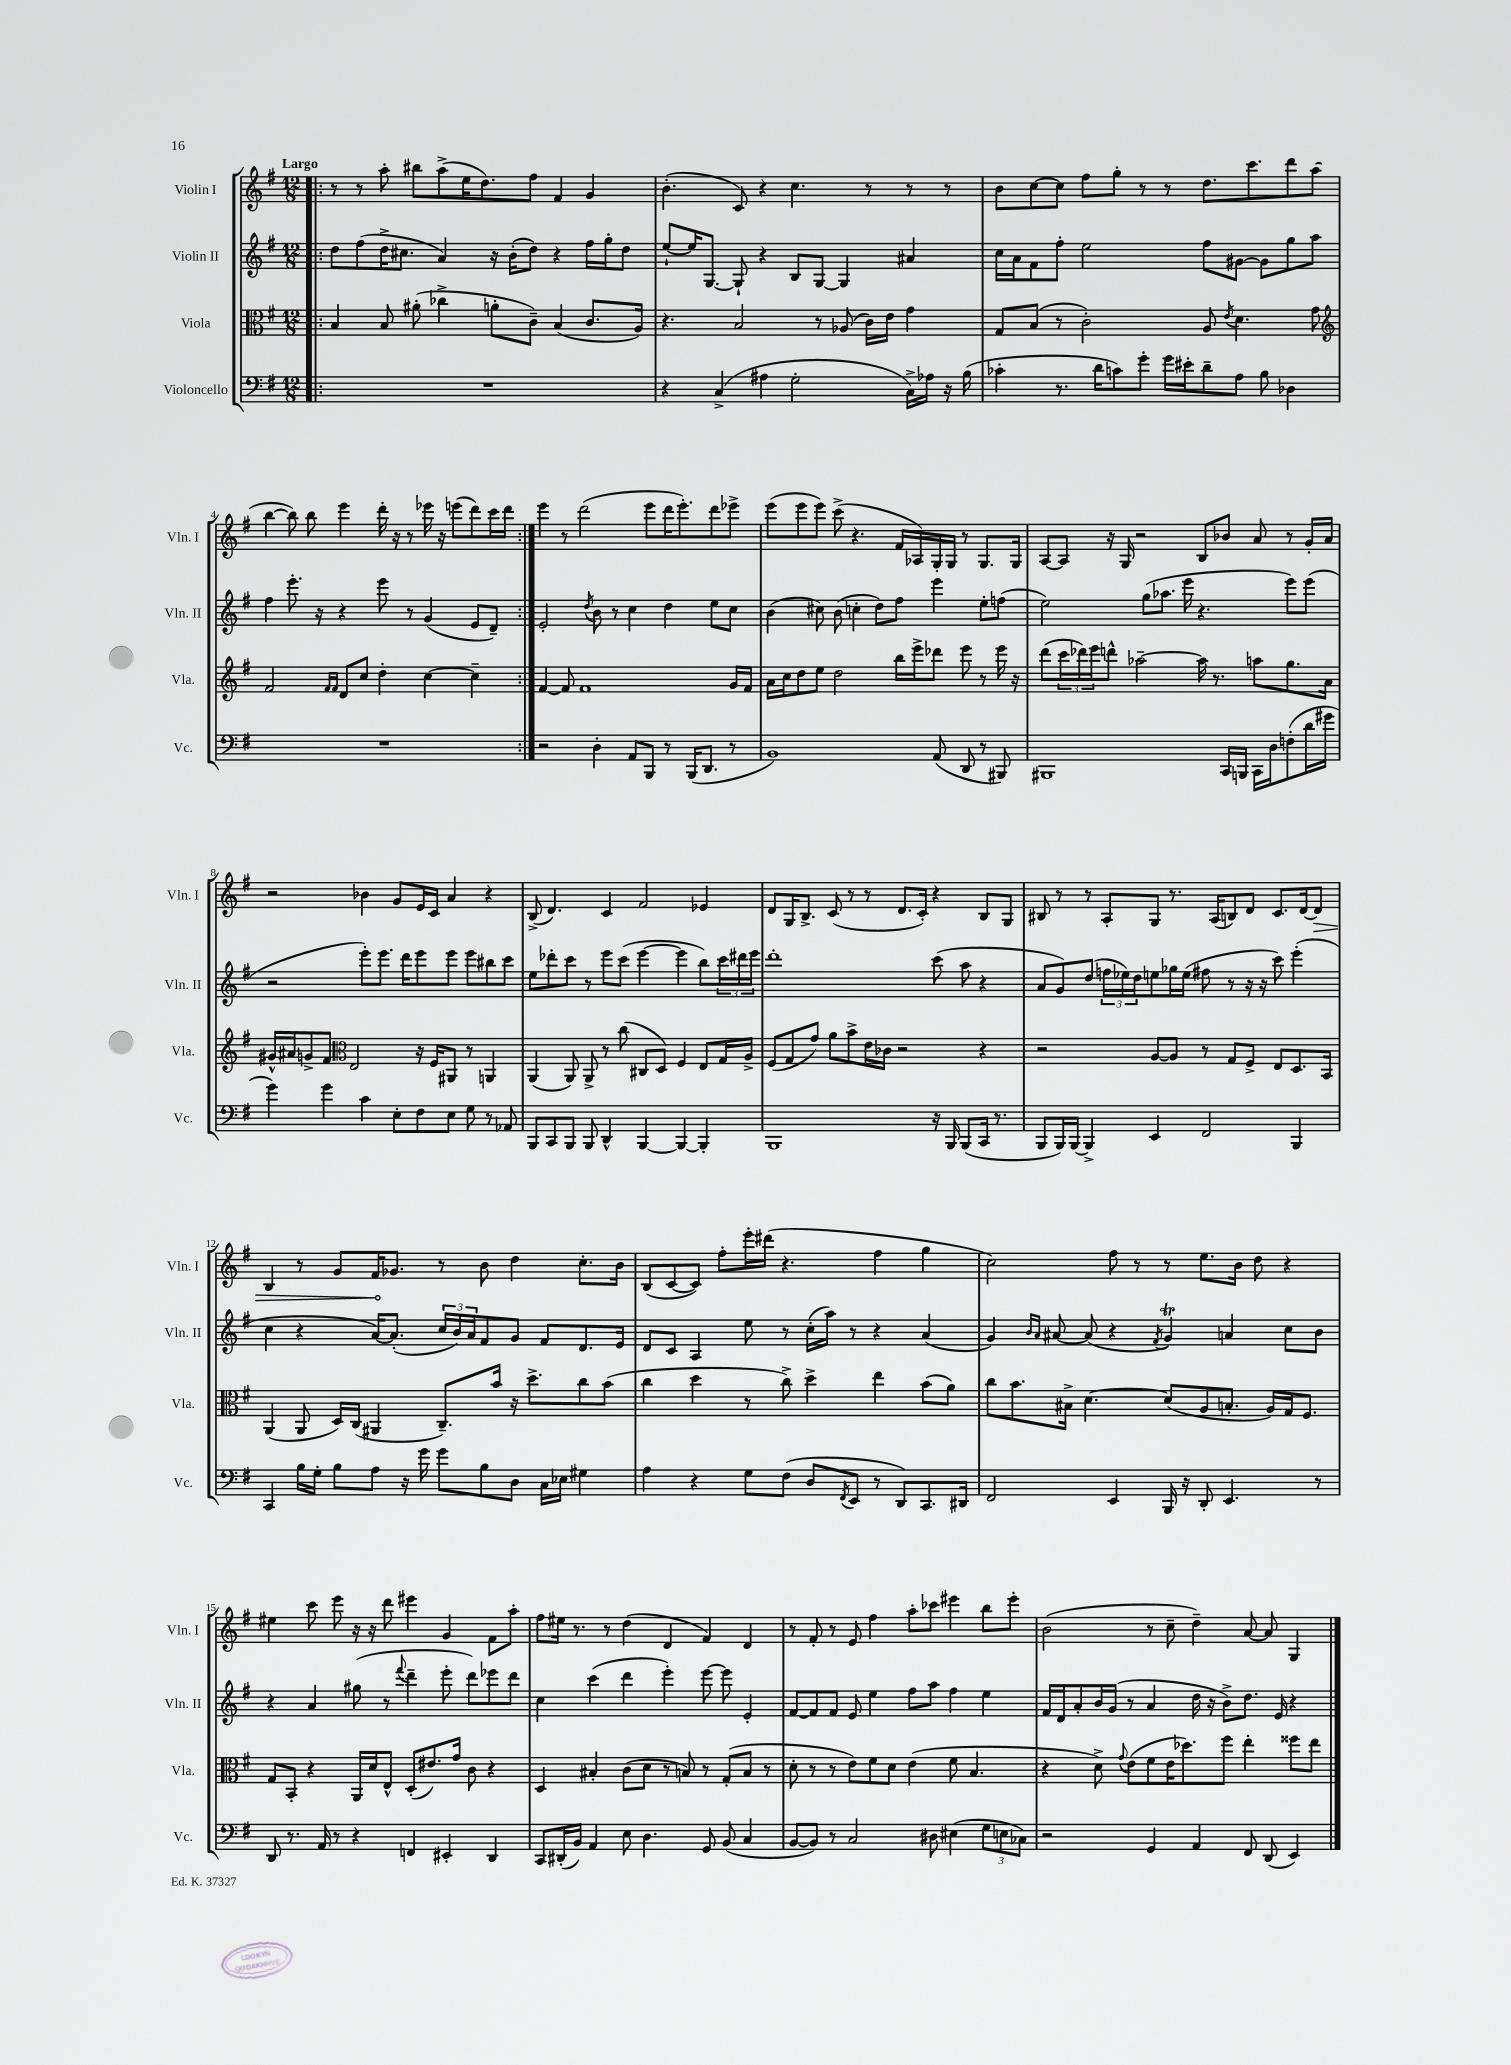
<<
\new StaffGroup <<
\new Staff = "s0" \with { instrumentName = "Violin I" shortInstrumentName = "Vln. I" } {
    \clef treble \key g \major \numericTimeSignature \time 12/8 \tempo "Largo"
    \repeat volta 2 { \bar ".|:" r8 r8 a''8-. bis''8 a''8->( e''16 d''8.) fis''8 fis'4 g'4 |
    b'4.-.( c'8) r4 c''4. r8 r8 r8 |
    b'8 c''8~ c''8 fis''8 g''8-. r8 r8 d''8. c'''8. d'''8 a''8( |
    b''4~ b''8) b''8 e'''4 d'''16-. r16 r8 ees'''16 r16 e'''8( d'''8) c'''16 d'''16 | }
    e'''4 r8 d'''2( e'''8 d'''16 e'''8.-.) d'''8 ees'''8-> |
    e'''8( e'''8 e'''8) c'''8->( r4. fis'16 aes16) g16-. g16 r8 g8. g16 |
    a8~ a8 r16 g16 r2 b8 bes'8 a'8 r8 g'16-. a'16 |
    r2 bes'4 g'8 e'16 c'16 a'4 r4 |
    b8->( d'4.) c'4 fis'2 ees'4 |
    d'8 g16 b8.-> c'8( r8 r8 d'8. c'16-.) r4 b8 g8 |
    bis8 r8 r8 a8-. g8 r8. a16( b8) d'8 c'8. d'16~ \once \override Hairpin.circled-tip = ##t d'8\> |
    b4 r8 g'8 fis'16\! ges'8. r8 b'8 d''4 c''8.-. b'16 |
    b8( c'8~ c'8) fis''8-. e'''16-. dis'''16( r4. fis''4 g''4 |
    c''2) fis''8 r8 r8 e''8. b'16 d''8 r4 |
    eis''4 c'''8 e'''8 r16 r16 d'''8 eis'''4 g'4 fis'8 a''8-. |
    fis''8 eis''16 r8. r8 d''4( d'4 fis'4) d'4 |
    r8 fis'8-. r8 e'8 fis''4 a''8-. ces'''8 eis'''4 b''8 eis'''8-. |
    b'2( r8 c''8-- d''4--) a'8~ a'8 g4 \bar "|." |
}
\new Staff = "s1" \with { instrumentName = "Violin II" shortInstrumentName = "Vln. II" } {
    \clef treble \key g \major \numericTimeSignature \time 12/8
    \repeat volta 2 { \bar ".|:" d''8 fis''8( d''16-> cis''8. a'4) r16 b'16-.( d''8) r4 fis''16 g''16-. d''8 |
    e''8~-! e''16 g8.~ g8-! r4 b8 g8~ g4 ais'4 |
    c''16 a'16 fis'8 fis''8-. e''2 fis''8 gis'8~ gis'8 g''8 a''8 |
    fis''4 e'''8.-. r16 r4 e'''8 r8 g'4( e'8 d'8--) | }
    e'2-. \acciaccatura { d''8 } b'8 r8 c''4 d''4 e''8 c''8 |
    b'4( cis''8) b'8( c''4-. d''8) fis''8 e'''4 e''8-. f''8( |
    e''2) g''8( aes''8. e'''16 r4. e'''8) e'''8( |
    r2 e'''8-.) e'''8. d'''16 e'''8 e'''8 e'''8 bis''8 c'''8 |
    e''8 des'''8-. c'''8 r8 e'''8 c'''8( e'''4~ e'''4 b''8) \tuplet 3/2 { c'''16 dis'''16 e'''16 } |
    d'''1-. c'''8( a''8 r4 |
    a'8 g'8) d''8( \tuplet 3/2 { f''16 ees''16) d''16 } e''8 ges''16 e''16( fis''8 r8 r16 r16 c'''8) e'''4-.( |
    c''4 r4 a'16~) a'8.-.( \tuplet 3/2 { c''16 b'16) a'16 } fis'8 g'8 fis'8 d'8. e'16 |
    d'8 c'8 a4 e''8 r8 c''16-.( a''16) r8 r4 a'4( |
    g'4) \grace { b'16 a'16 } ais'8~ ais'8( r4 \acciaccatura { fis'8 } g'4\trill) a'4 c''8 b'8 |
    r4 a'4 gis''8( r8 \appoggiatura { fis'''8 } d'''4-- e'''8-. d'''8) ees'''8 d'''8 |
    c''4 c'''4( d'''4 e'''4-.) e'''8~ e'''8 e'4-. |
    fis'8~ fis'8 fis'8 e'8 e''4 fis''8 a''8 fis''4 e''4 |
    fis'16 d'16 a'8-. b'16 g'16( r8 a'4 d''16 r16 b'8->) d''8. e'16 r4 \bar "|." |
}
\new Staff = "s2" \with { instrumentName = "Viola" shortInstrumentName = "Vla." } {
    \clef alto \key g \major \numericTimeSignature \time 12/8
    \repeat volta 2 { \bar ".|:" b4 b8 ais'8-.( ces''4-> a'8-. c'8--) b4( c'8. a16) |
    r4. b2 r8 aes8( c'16) e'16 g'4 |
    g8 b8( r8 c'2-.) a8 \acciaccatura { e'8 } d'4. g'8 |
    \clef treble fis'2 \grace { fis'16 fis'16 } d'8 c''8 d''4-. c''4~ c''4-- | }
    fis'4~ fis'8 fis'1 g'16 fis'16 |
    a'16 c''16 d''8 e''8 d''2 b''16 e'''16-> des'''8 e'''8 r8 e'''16 r16 |
    d'''8( \tuplet 3/2 { c'''16 des'''16) e'''16 } d'''8-^ aes''2~-- aes''16 r8. a''8 g''8. a'16 |
    gis'16-^ ais'16 g'8-> fis'8 \clef alto e2 r16 fis16 ais,8 r8 a,4 |
    a,4( a,8) a,8-> r8 c''8( cis8 d8) fis4 e8 g16 a16-> |
    fis8( g8 g'8) a'8 b'8-> e'16 ces'16 r2 r4 |
    r2 a8~ a8 r8 g8 fis8-> e8 d8. b,16 |
    a,4( a,8 d16) c16( ais,4 c8.--) b'16 r16 d''8.-> c''8 b'8( |
    c''4 d''4 r8 c''8->) d''4-> e''4 b'8( a'8) |
    c''8 b'8. bis16-> d'4.~ d'8( a8 b8.-. a16) g16 fis8. |
    g8 b,8-. r4 a,16 d'16 e8-^ d8-.( eis'8.) g'16 c'8 r4 |
    d4 bis4-. c'8( d'8 r8 b8) r8 g8-.( b8 r8 |
    d'8-. r8 r8 e'8) fis'8 d'8 e'4( fis'8 b4. |
    r4 d'8->) \appoggiatura { g'8 } e'8( fis'8 e'16 des''8.) fis''8 e''4-. fisis''8 e''8 \bar "|." |
}
\new Staff = "s3" \with { instrumentName = "Violoncello" shortInstrumentName = "Vc." } {
    \clef bass \key g \major \numericTimeSignature \time 12/8
    \repeat volta 2 { \bar ".|:" R1. |
    r4 c4->( ais4 g2-. c16->) aes16 r16 b16( |
    ces'4-. r8. d'16 c'8) g'8-. g'16 eis'16-. d'8-- a8 b8 des4 |
    R1. | }
    r2 d4-. a,8 b,,8 r8 b,,16( d,8. r8 |
    b,1) a,8( d,8 r8 bis,,8) |
    bis,,1 c,16 b,,16 c,16 d16 f8-.( d'16 gis'16 |
    g'4) g'4 c'4 e8-. fis8 e8 g8 r8 aes,8 |
    b,,8 c,8 b,,8 b,,8 d,4-^ b,,4~ b,,4~ b,,4-. |
    b,,1 r16 b,,16 b,,8( c,16 r8. |
    b,,8 b,,16) b,,16~ b,,4-> e,4 fis,2 b,,4 |
    c,4 b16 g16-. b8 a8 r16 g'16 g'8 b8 d8 c16 ees16 gis4 |
    a4 r4 g8 fis8( d8 \acciaccatura { fis,8 } e,8 r8 d,8) c,8. dis,16 |
    fis,2 e,4 b,,16 r16 d,8-. e,4. r8 |
    d,8 r8. a,16 r8 r4 f,4 eis,4-. d,4 |
    c,8 dis,16-.( b,16) a,4 e8 d4. g,8 b,8( c4 |
    b,8~ b,8) r8 c2 dis8 eis4( \tuplet 3/2 { g8 e8 ces8) } |
    r2 g,4 a,4 fis,8 d,8( e,4) \bar "|." |
}
>>
>>
